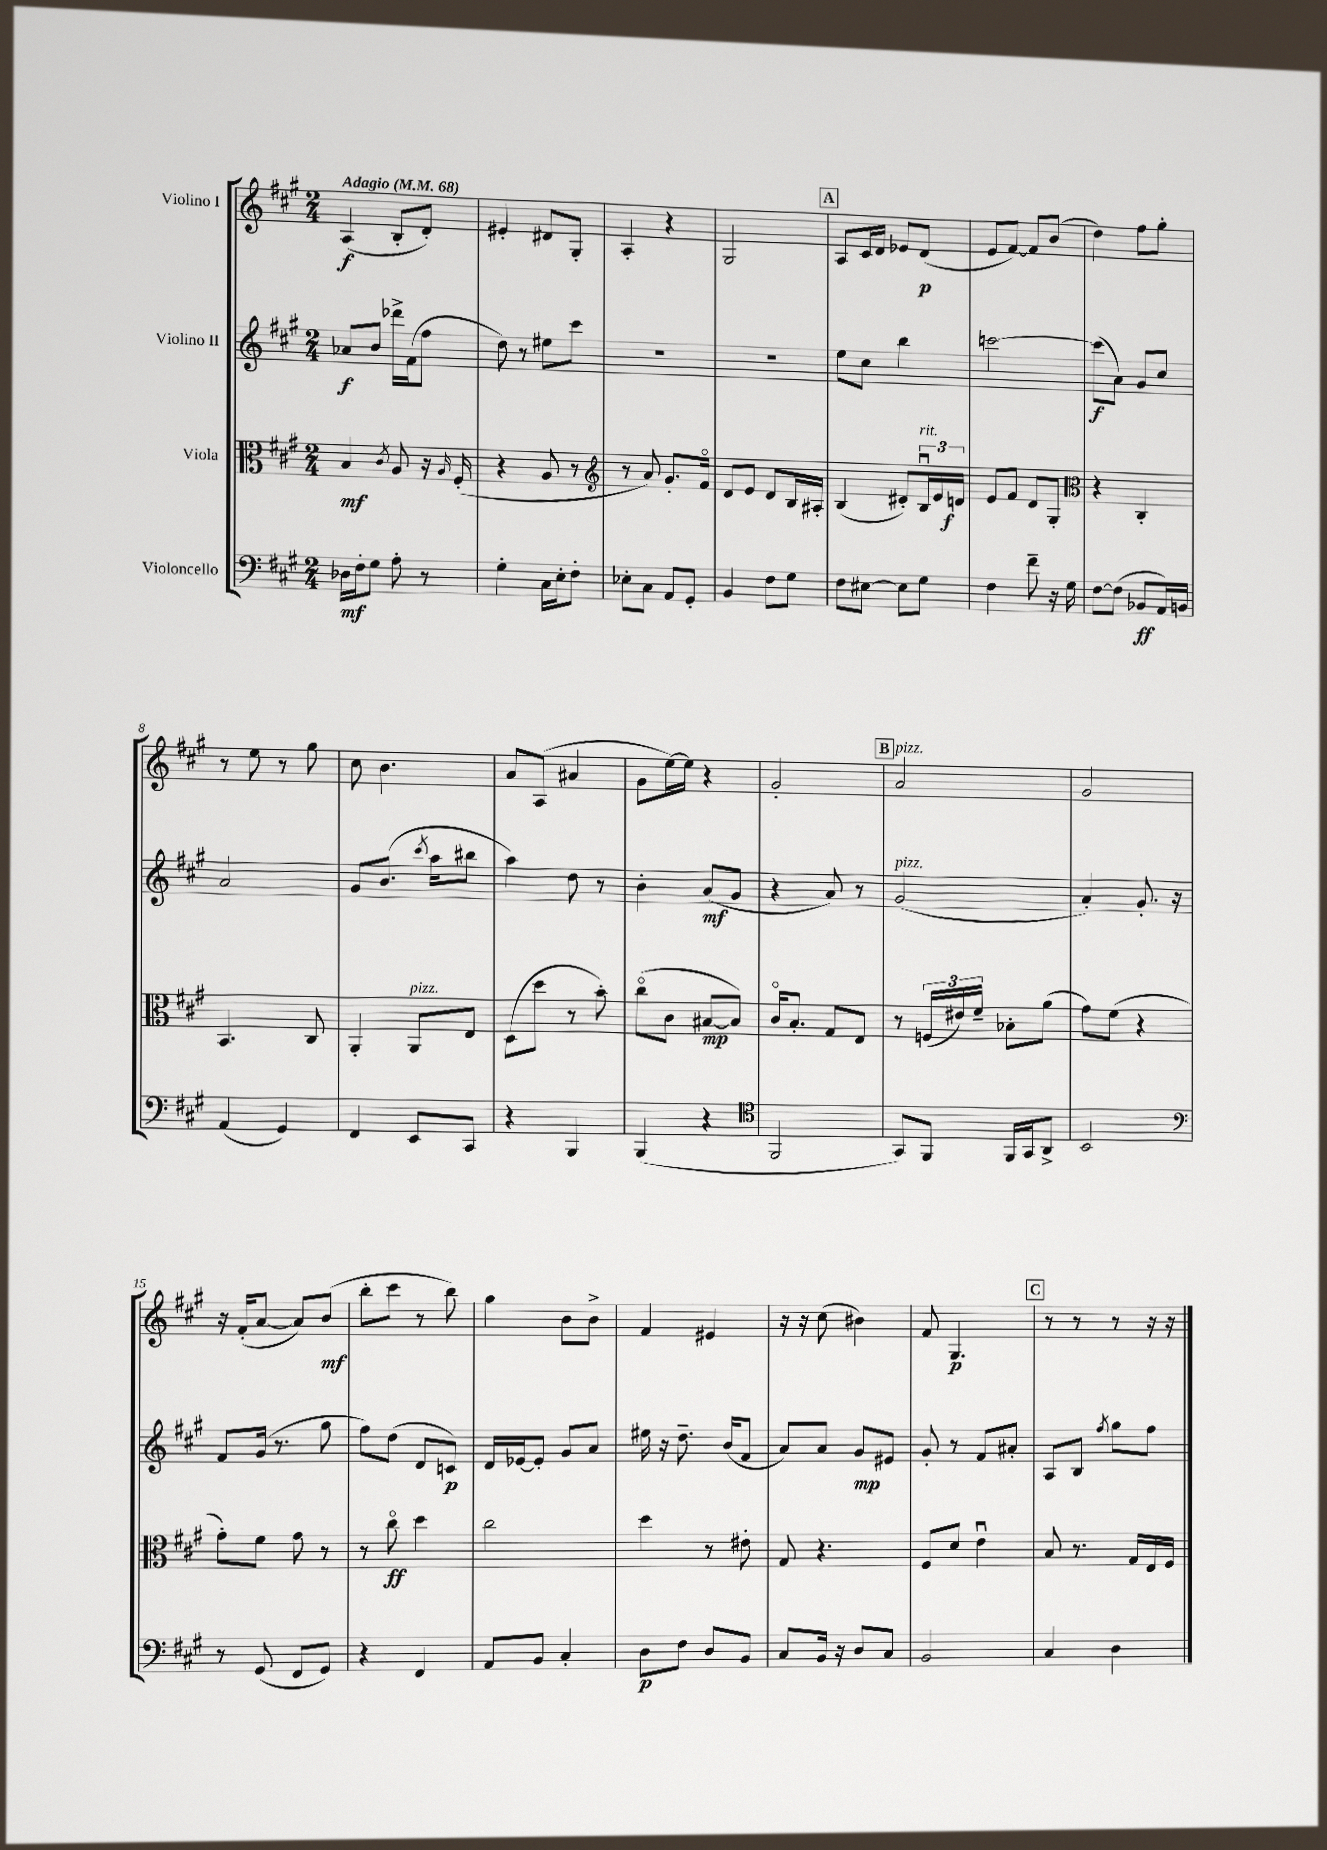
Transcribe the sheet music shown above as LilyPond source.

<<
\new StaffGroup <<
\new Staff = "s0" \with { instrumentName = "Violino I" } {
    \clef treble \key a \major \numericTimeSignature \time 2/4 \tempo "Adagio" 4 = 68
    a4\f( b8-. d'8-.) |
    eis'4-. dis'8 gis8-. |
    a4-. r4 |
    gis2 |
    \mark \markup { \box "A" } a8 cis'16 d'16 ees'8 d'8\p( |
    e'8 fis'8~) fis'8 b'8( |
    d''4) fis''8 gis''8-. |
    r8 e''8 r8 gis''8 |
    cis''8 b'4. |
    a'8 a8( ais'4 |
    gis'8 e''16~) e''16 r4 |
    gis'2-. |
    \mark \markup { \box "B" } a'2^\markup { \italic "pizz." } |
    gis'2 |
    r16 fis'16-.( a'8~ a'8) b'8\mf( |
    b''8-. cis'''8 r8 b''8) |
    gis''4 b'8 b'8-> |
    fis'4 eis'4 |
    r16 r16 cis''8( bis'4) |
    fis'8 gis4.\p |
    \mark \markup { \box "C" } r8 r8 r8 r16 r16 \bar "|." |
}
\new Staff = "s1" \with { instrumentName = "Violino II" } {
    \clef treble \key a \major \numericTimeSignature \time 2/4
    aes'8\f b'8 des'''16-> fis'16( fis''8 |
    d''8) r8 eis''8 cis'''8 |
    R2 |
    R2 |
    \mark \markup { \box "A" } e''8 cis''8 b''4 |
    c'''2~ |
    c'''8\f( a'8) gis'8 cis''8 |
    a'2 |
    gis'8 b'8.( \acciaccatura { cis'''8 } a''16 bis''8 |
    a''4) d''8 r8 |
    b'4-. a'8\mf( gis'8 |
    r4 a'8) r8 |
    \mark \markup { \box "B" } gis'2^\markup { \italic "pizz." }( |
    a'4-.) gis'8.-. r16 |
    fis'8 gis'16( r8. gis''8 |
    fis''8) d''8( d'8 c'8\p) |
    d'16 ees'16~ ees'8-. gis'8 a'8 |
    eis''16 r16 d''8.-- b'16( fis'8 |
    a'8) a'8 gis'8\mp eis'8 |
    gis'8-. r8 fis'8 ais'8-. |
    \mark \markup { \box "C" } a8 b8 \acciaccatura { fis''8 } gis''8 fis''8 \bar "|." |
}
\new Staff = "s2" \with { instrumentName = "Viola" } {
    \clef alto \key a \major \numericTimeSignature \time 2/4
    b4\mf \acciaccatura { cis'8 } a8 r16 \grace { a16 } fis16-.( |
    r4 a8 r8 |
    \clef treble r8 a'8) gis'8.-. fis'16\flageolet |
    d'8 e'8 d'8 b16 ais16-. |
    \mark \markup { \box "A" } b4( dis'8-.) \tuplet 3/2 { b16\downbow^\markup { \italic "rit." } e'16 d'16\f } |
    e'8 fis'8 d'8 gis8-. |
    \clef alto r4 cis4-. |
    b,4. cis8 |
    a,4-. a,8^\markup { \italic "pizz." } e8 |
    d8( d''8 r8 b'8-.) |
    cis''8\flageolet( cis'8 bis8~\mp bis8) |
    cis'16\flageolet b8.-. gis8 e8 |
    \mark \markup { \box "B" } r8 \tuplet 3/2 { f16( eis'16) fis'16-- } bes8-. a'8( |
    gis'8) fis'8( r4 |
    gis'8-.) fis'8 gis'8 r8 |
    r8 cis''8\flageolet\ff d''4 |
    cis''2 |
    d''4 r8 eis'8-. |
    gis8 r4. |
    fis8 d'8 e'4\downbow |
    \mark \markup { \box "C" } b8 r8. gis16 e16 fis16 \bar "|." |
}
\new Staff = "s3" \with { instrumentName = "Violoncello" } {
    \clef bass \key a \major \numericTimeSignature \time 2/4
    des16\mf fis16-. gis8 a8-. r8 |
    gis4-. cis16 e16-. fis8-. |
    ees8-. cis8 a,8 gis,8-. |
    b,4 fis8 gis8 |
    \mark \markup { \box "A" } fis8 eis8~ eis8 gis8 |
    fis4 fis'8-- r16 gis16 |
    fis8~ fis8( bes,8\ff a,16) b,16 |
    a,4( gis,4) |
    fis,4 e,8 cis,8 |
    r4 b,,4 |
    b,,4( r4 |
    \clef tenor fis,2 |
    \mark \markup { \box "B" } gis,8) fis,8 fis,16 gis,16 a,8-> |
    b,2 |
    \clef bass r8 gis,8( fis,8 gis,8) |
    r4 fis,4 |
    a,8 b,8 cis4-. |
    d8\p fis8 d8 b,8 |
    cis8 b,16 r16 d8 cis8 |
    b,2 |
    \mark \markup { \box "C" } cis4 d4 \bar "|." |
}
>>
>>
